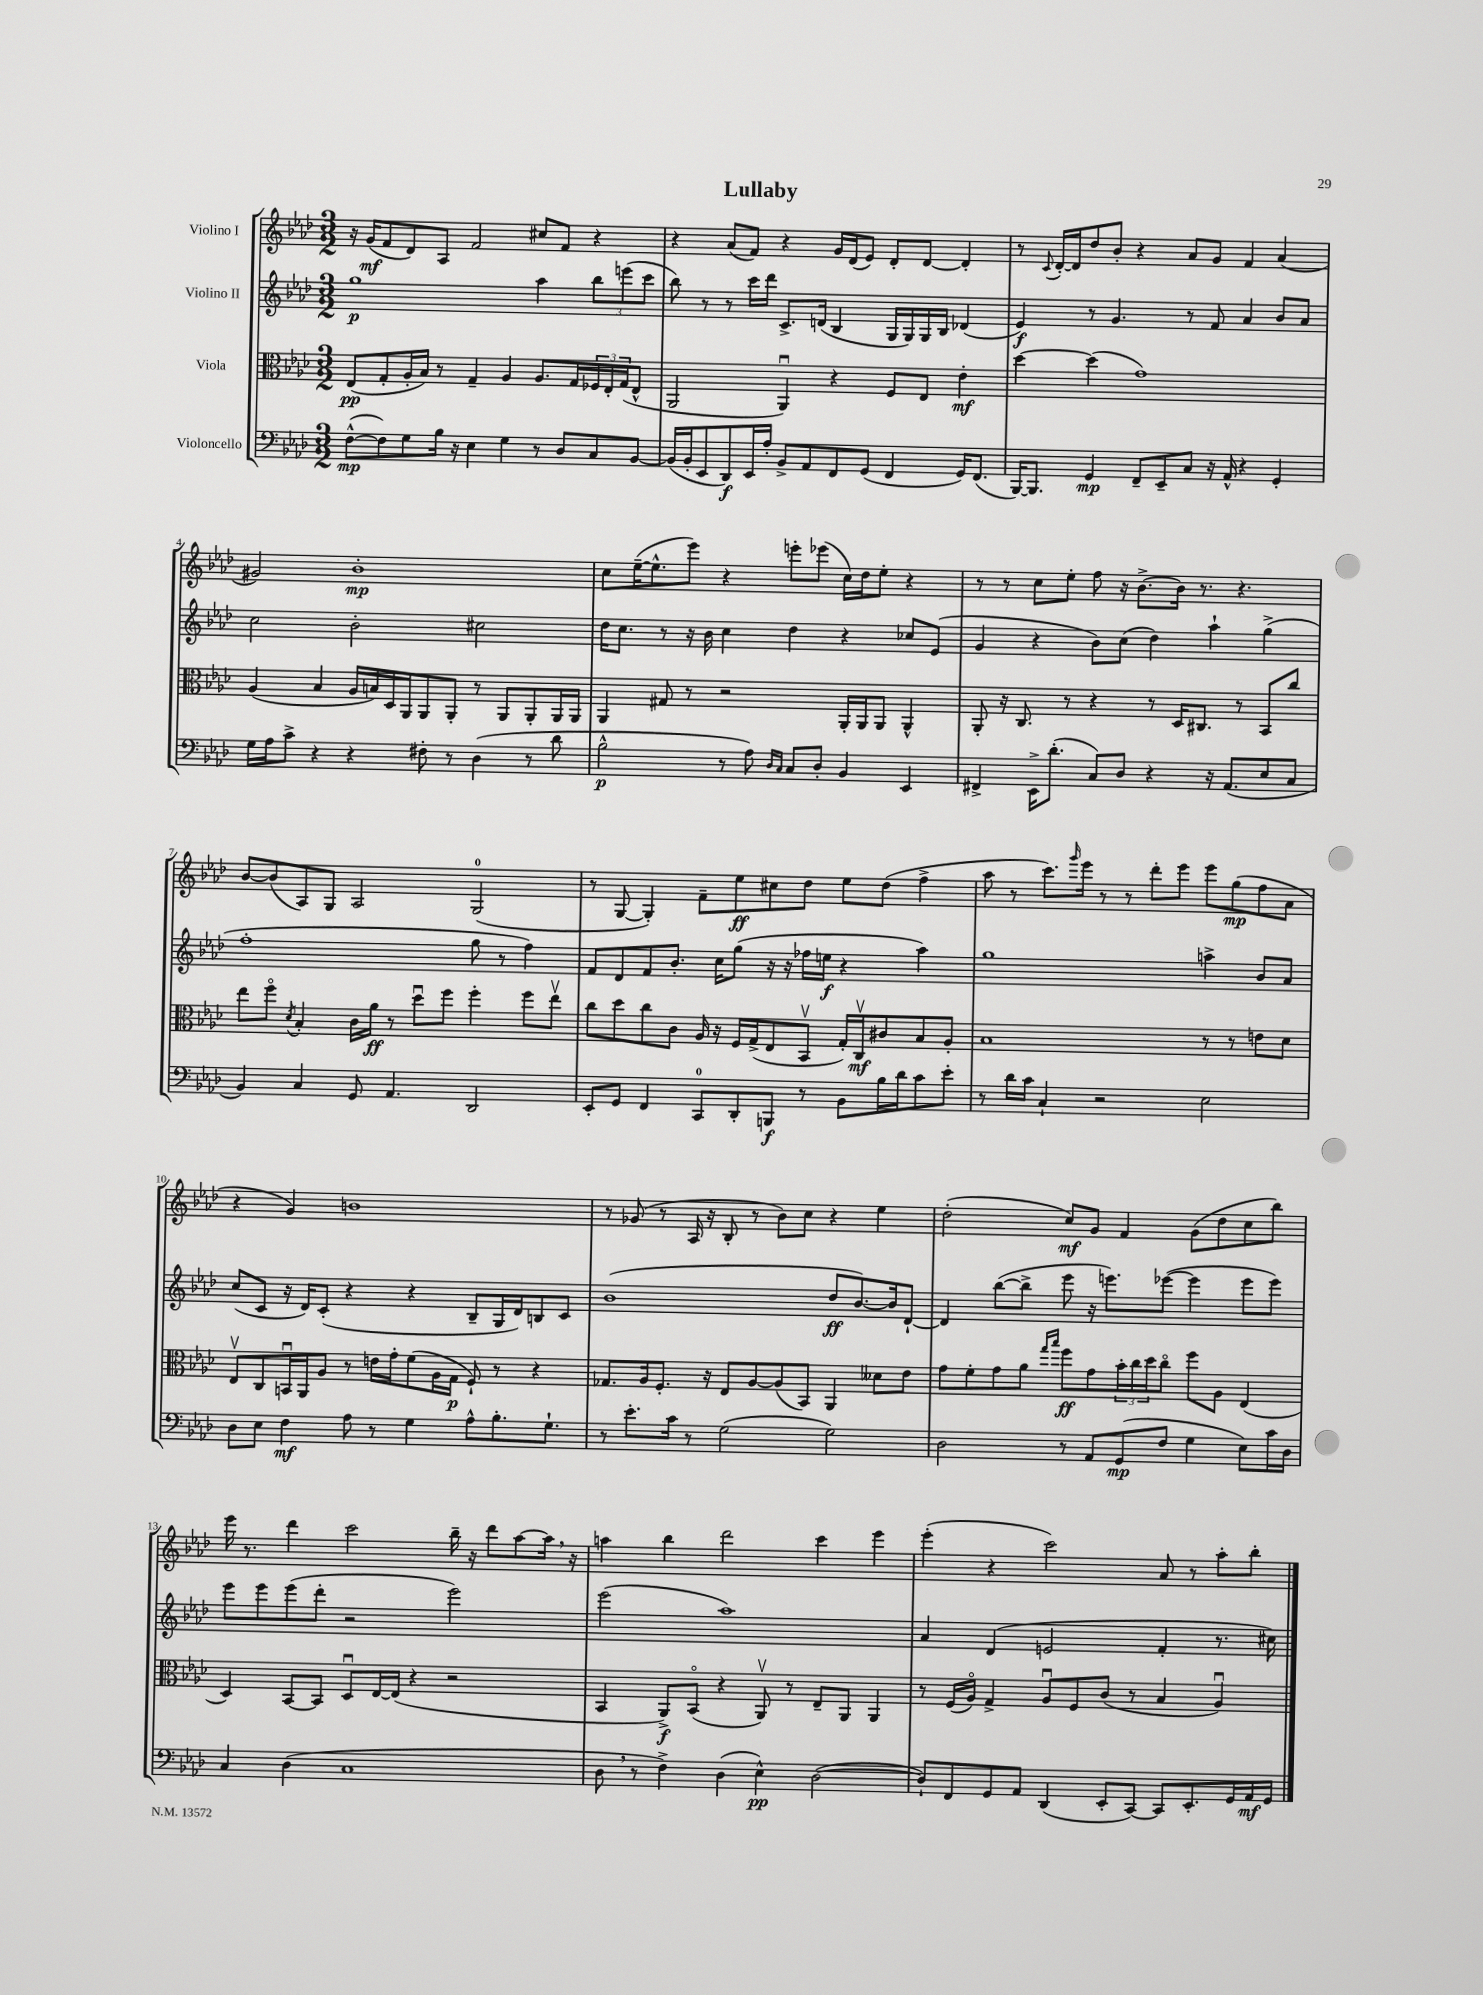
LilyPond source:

\header { title = "Lullaby" }
<<
\new StaffGroup <<
\new Staff = "s0" \with { instrumentName = "Violino I" } {
    \clef treble \key aes \major \numericTimeSignature \time 3/2
    r16 g'16\mf( f'8 des'8) aes8 f'2 cis''8 f'8 r4 |
    r4 aes'8( f'8) r4 g'16 des'16( ees'8) des'8-. des'8~ des'4-. |
    r8 \appoggiatura { c'8 } des'16~-. des'16 des''8 bes'8-. r4 aes'8 g'8 f'4 aes'4( |
    gis'2) bes'1-.\mp |
    c''8 ees''16~--( ees''8.-^ ees'''8) r4 e'''8-. ees'''8( c''16) des''16 ees''8-. r4 |
    r8 r8 c''8 ees''8-. f''8 r16 bes'8.~-> bes'16 r8. r4. |
    bes'8~ bes'8( aes8) g8 aes2 g2-0( |
    r8 g8~ g4-.) f'8-- ees''8\ff cis''8 des''8 ees''8 des''8( f''4-> |
    aes''8 r8 c'''8.) \grace { g'''16 } ees'''16 r8 r8 des'''8-. ees'''8 ees'''8 g''8\mp( f''8 aes'8 |
    r4 g'4) b'1 |
    r8 ges'8( r8 aes16 r16 bes8-. r8 bes'8) c''8 r4 ees''4 |
    des''2-.( c''8\mf) g'8 f'4 g'8( des''8 c''8 bes''8) |
    ees'''16 r8. des'''4 c'''2 bes''16-- r16 des'''8 aes''8~ aes''16 \breathe r16 |
    a''4 bes''4 des'''2 c'''4 ees'''4 |
    ees'''4-.( r4 c'''2) aes'8 r8 aes''8-. bes''8-. \bar "|." |
}
\new Staff = "s1" \with { instrumentName = "Violino II" } {
    \clef treble \key aes \major \numericTimeSignature \time 3/2
    g''1\p aes''4 \tuplet 3/2 { bes''8 e'''8( c'''8 } |
    bes''8) r8 r8 c'''16 des'''16 c'8.-> d'16( bes4 g16 g16) g16 bes16 des'4( |
    ees'4\f) r8 g'4. r8 f'8 aes'4 bes'8 aes'8 |
    c''2 bes'2-. cis''2 |
    des''16 c''8. r8 r16 bes'16 c''4 des''4 r4 ces''8 ees'8( |
    g'4 r4 bes'8) c''8( des''4) aes''4-! g''4->( |
    f''1-. g''8 r8 f''4) |
    f'8 des'8 f'8 bes'8.-. c''16 g''8( r16 r16 fes''16 e''16\f r4 aes''4) |
    g''1 a''4-> bes'8 aes'8 |
    c''8( c'8 r16 des'16) c'8-.( r4 r4 bes8-- g16 des'16) b8 c'8 |
    bes'1( des''8\ff bes'8.~) bes'16 des'8~-! |
    des'4 bes''8~( bes''8-> ees'''8 r16 e'''8.) ees'''8~( ees'''4 ees'''8 ees'''8) |
    ees'''8 ees'''8 ees'''8( des'''8-. r2 ees'''2) |
    ees'''2( aes''1) |
    aes'4 des'4( e'2 f'4-. r8. cis''16) \bar "|." |
}
\new Staff = "s2" \with { instrumentName = "Viola" } {
    \clef alto \key aes \major \numericTimeSignature \time 3/2
    ees8\pp( g8-. aes16-. bes16) r8 g4-- aes4 aes8. g16 \tuplet 3/2 { fes16 ees16-. g16( } ees8-^ |
    aes,2 aes,4\downbow) r4 f8 ees8 ees'4-.\mf |
    des''4~ des''4( g'1) |
    aes4( bes4 aes16 b16) des16 aes,16 aes,8 aes,8-. r8 aes,8 aes,8-. aes,16 aes,16 |
    aes,4 gis8 r8 r2 aes,16-. aes,16 aes,8 aes,4-^ |
    aes,8-. r16 c8. r8 r4 r8 des16 cis8. r8 bes,8 c''8 |
    ees''8 f''8\flageolet \acciaccatura { des'8 } bes4-. c'16 aes'16\ff r8 des''8\downbow f''8 f''4-. f''8 ees''8\upbow |
    c''8 des''8 c''8 c'8 aes16 r16 f16 g16->( ees8 bes,8\upbow g16-.) c16\upbow\mf cis'8 bes8 aes8-. |
    bes1 r8 r8 e'8 des'8 |
    ees8\upbow c8 b,16\downbow aes,16 aes8 r8 e'16 g'16-. f'8( aes16 g16\p f8-!) r8 r4 |
    ges8. aes16 f8.-. r16 ees8 aes8~ aes8( bes,8) aes,4 deses'8 ees'8 |
    g'8 f'8-. g'8 aes'8 \grace { g''16 bes''16 } f''8\ff g'8 \tuplet 3/2 { bes'16-. c''16 des''16 } c''8\flageolet f''8 aes8 ees4( |
    des4) bes,8~ bes,8 des8\downbow ees16~ ees16( r4 r2 |
    bes,4 aes,8->\f) bes,8\flageolet( r4 aes,8\upbow) r8 ees8-- aes,8 aes,4 |
    r8 f16( aes16\flageolet) g4-> aes8\downbow f8 c'8( r8 bes4 aes4\downbow) \bar "|." |
}
\new Staff = "s3" \with { instrumentName = "Violoncello" } {
    \clef bass \key aes \major \numericTimeSignature \time 3/2
    f8~-^\mp( f8) g8 bes16 r16 ees4 g4 r8 des8 c8 bes,8~ |
    bes,16( bes,16-. ees,8 des,8\f) ees,16 aes16-. bes,8-> aes,8 f,8 g,8( f,4 g,16) f,8.( |
    bes,,16~) bes,,8. g,4\mp f,8-- ees,8-- c8 r16 aes,16-^ r4 g,4-. |
    g16 aes16 c'8-> r4 r4 fis8-. r8 des4( r8 des'8 |
    bes2-^\p r8 aes8) \grace { des16 c16 } c8 des8-. bes,4 ees,4 |
    fis,4-> ees,16-> des'8.-.( c8) des8 r4 r16 aes,8.( ees8 c8 |
    bes,4) c4 g,8 aes,4. des,2 |
    ees,8-. g,8 f,4 c,8-0 des,8-. b,,8\f r8 bes,8 bes16 des'16 c'8 ees'8-. |
    r8 des'16 c'16 c4-! r2 ees2 |
    des8 ees8 f4\mf aes8 r8 g4 aes8-^ bes8.-. g8.-! |
    r8 ees'8.-. c'16 r8 g2( g2) |
    des2 r8 aes,8 g,8\mp( f8 g4 ees8) c'16 des16 |
    c4 des4( c1 |
    des8 \breathe r8 f4->) des4( ees4-^\pp) des2~( |
    des8-!) f,8 g,8 aes,8 des,4( ees,8-. c,8~) c,8 ees,8.-. g,16 aes,16\mf g,16 \bar "|." |
}
>>
>>
